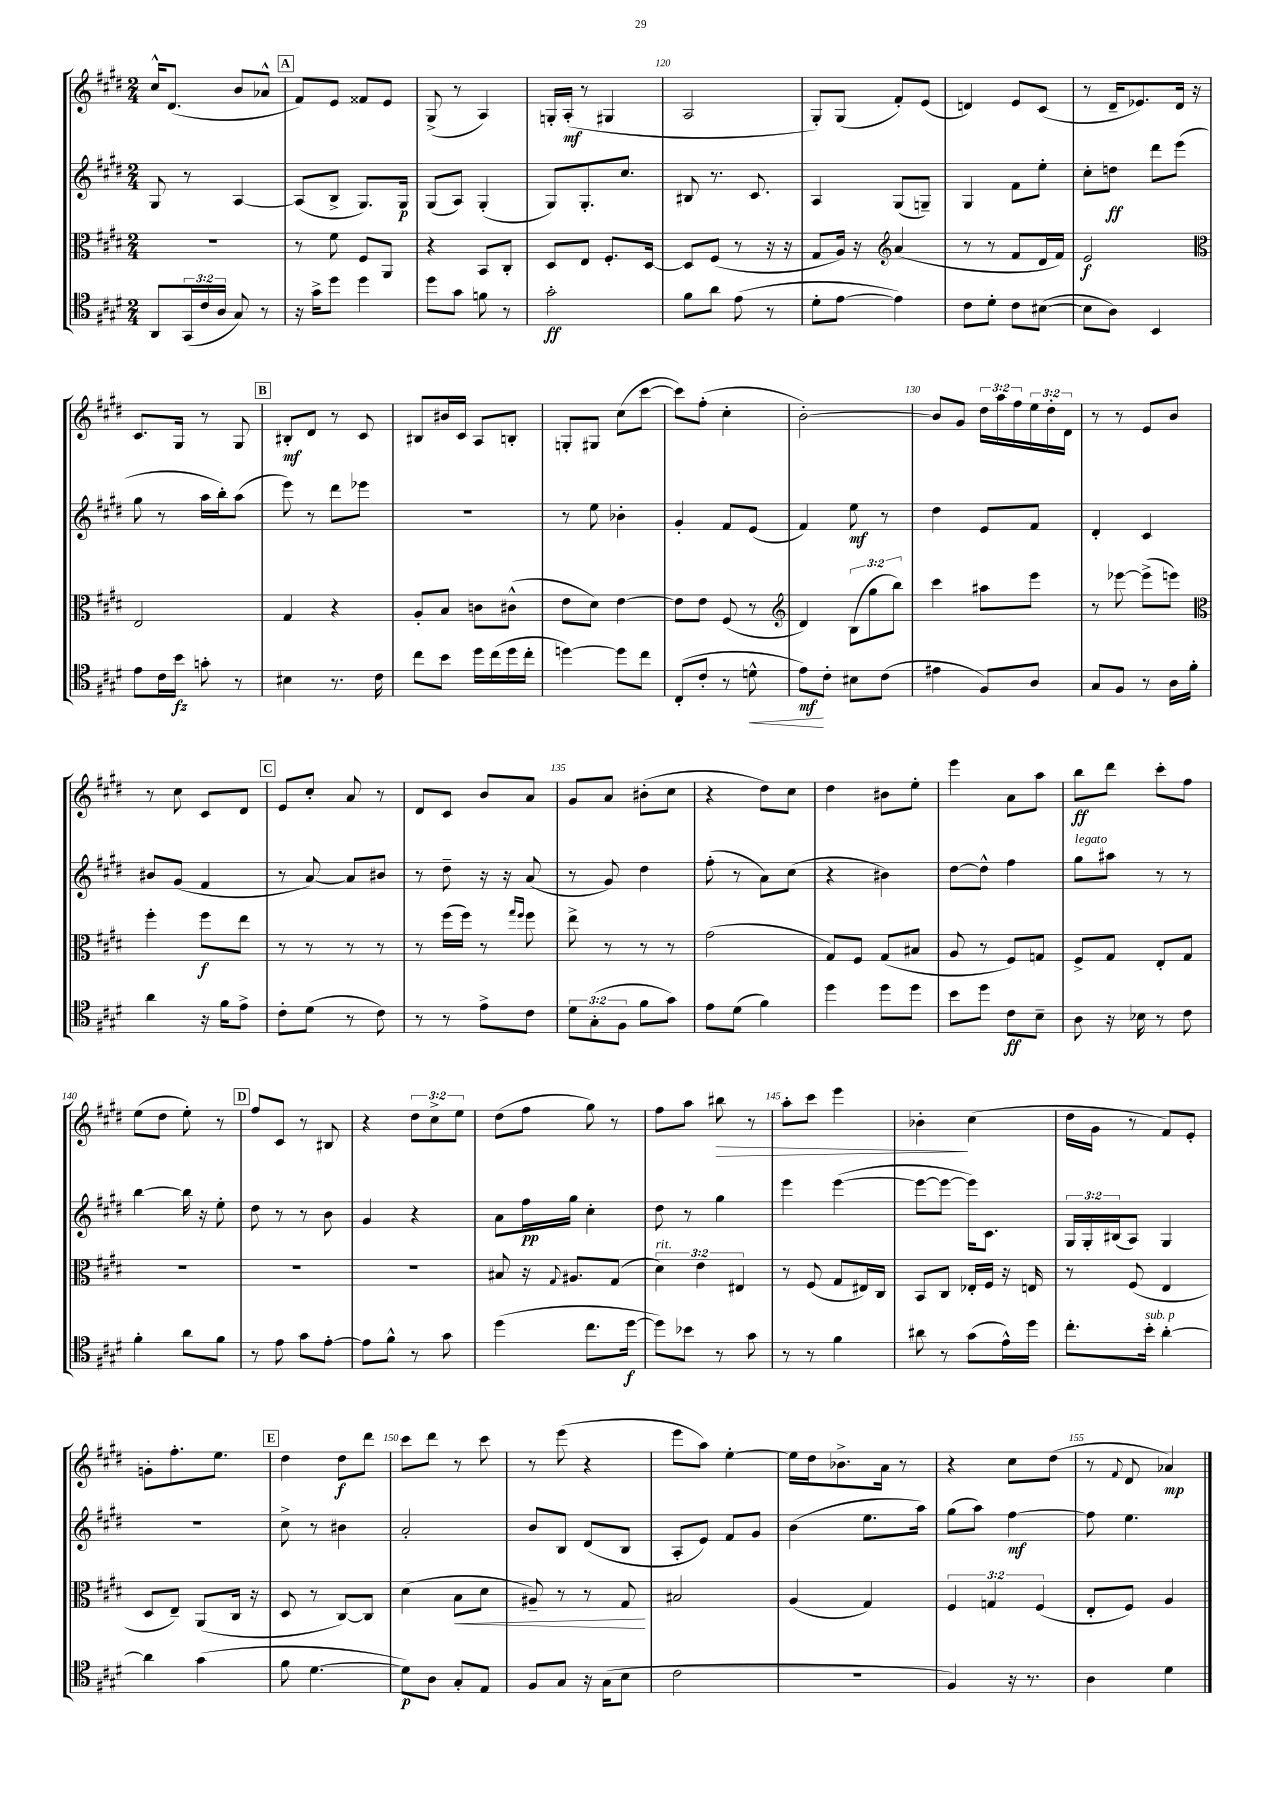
<<
\new StaffGroup <<
\new Staff = "s0" {
    \clef treble \key e \major \numericTimeSignature \time 2/4 \override Staff.TupletNumber.text = #tuplet-number::calc-fraction-text
    cis''16-^ dis'8.( b'8 aes'8-^ |
    \mark \markup { \box "A" } fis'8) e'8 fisis'8 e'8 |
    gis8->( r8 a4) |
    g16-. a16-.\mf( r8 gis4 |
    a2 |
    gis8-.) gis8( fis'8-.) e'8( |
    d'4) e'8 cis'8( |
    r8 dis'16-- ees'8.) dis'16 r16 |
    cis'8. gis16 r8 gis8 |
    \mark \markup { \box "B" } bis8-.\mf dis'8 r8 cis'8 |
    bis8 bis'16 cis'16 a8 b8-. |
    g8-. gis8 cis''8( cis'''8~ |
    cis'''8) fis''8-.( cis''4-. |
    b'2~-.) |
    b'8 gis'8 \tuplet 3/2 { dis''16 a''16 fis''16 } \tuplet 3/2 { e''16 dis''16-. dis'16 } |
    r8 r8 e'8 b'8 |
    r8 cis''8 cis'8 dis'8 |
    \mark \markup { \box "C" } e'8 cis''8-. a'8 r8 |
    dis'8 cis'8 b'8 a'8 |
    gis'8 a'8 bis'8-.( cis''8 |
    r4 dis''8) cis''8 |
    dis''4 bis'8 e''8-. |
    e'''4 a'8 a''8 |
    b''8\ff dis'''8 cis'''8-. fis''8 |
    e''8( dis''8 e''8-.) r8 |
    \mark \markup { \box "D" } fis''8 cis'8 r8 bis8 |
    r4 \tuplet 3/2 { dis''8 cis''8-> e''8 } |
    dis''8( fis''8 gis''8) r8 |
    fis''8 a''8 bis''8\> r8 |
    a''8-. cis'''8 e'''4 |
    bes'4-.\! cis''4( |
    dis''16 gis'16 r8 fis'8) e'8-. |
    g'8-. fis''8.-. e''8. |
    \mark \markup { \box "E" } dis''4 dis''8\f dis'''8 |
    cis'''8 dis'''8 r8 cis'''8 |
    r8 e'''8( r4 |
    e'''8 a''8) e''4~-. |
    e''16 dis''16 bes'8.-> a'16 r8 |
    r4 cis''8 dis''8( |
    r8 \appoggiatura { fis'8 } dis'8 aes'4\mp) \bar "|." |
}
\new Staff = "s1" {
    \clef treble \key e \major \numericTimeSignature \time 2/4 \override Staff.TupletNumber.text = #tuplet-number::calc-fraction-text
    gis8 r8 a4~ |
    \mark \markup { \box "A" } a8( b8-> gis8.) gis16\p |
    gis8( a8) gis4-.( |
    gis8) gis8.-. cis''8. |
    bis8 r8. cis'8. |
    a4 gis8( g8--) |
    gis4 fis'8 e''8-. |
    cis''8-. d''8\ff dis'''8 e'''8( |
    gis''8 r8 a''16 b''16-.) a''8( |
    \mark \markup { \box "B" } e'''8) r8 dis'''8 ees'''8 |
    r2 |
    r8 e''8 bes'4-. |
    gis'4-. fis'8 e'8( |
    fis'4) e''8\mf r8 |
    dis''4 e'8 fis'8 |
    dis'4-. cis'4 |
    bis'8 gis'8( fis'4 |
    \mark \markup { \box "C" } r8 a'8~) a'8 bis'8 |
    r8 dis''8-- r16 r16 a'8( |
    r8 gis'8) dis''4 |
    fis''8-.( r8 a'8) cis''8( |
    r4 bis'4) |
    dis''8~ dis''8-^ fis''4 |
    gis''8^\markup { \italic "legato" } ais''8 r8 r8 |
    b''4~ b''16 r16 e''8-. |
    \mark \markup { \box "D" } dis''8 r8 r8 b'8 |
    gis'4 r4 |
    a'8 fis''16\pp gis''16 cis''4-. |
    dis''8 r8 gis''4 |
    e'''4 e'''4~( |
    e'''8~ e'''8~ e'''16) cis'8. |
    \tuplet 3/2 { gis16 gis16-. bis16( } a8) gis4 |
    R2 |
    \mark \markup { \box "E" } cis''8-> r8 bis'4 |
    a'2-. |
    b'8 b8 dis'8( b8 |
    a8-. e'8) fis'8 gis'8 |
    b'4( e''8. a''16) |
    gis''8( a''8) fis''4~\mf |
    fis''8 e''4. \bar "|." |
}
\new Staff = "s2" {
    \clef alto \key e \major \numericTimeSignature \time 2/4 \override Staff.TupletNumber.text = #tuplet-number::calc-fraction-text
    R2 |
    \mark \markup { \box "A" } r8 fis'8 fis8 a,8 |
    r4 b,8 cis8-. |
    dis8 e8 fis8.-. dis16~ |
    dis8 fis8( r8 r16 r16 |
    gis8 a16) r16 \clef treble a'4( |
    r8 r8 fis'8 dis'16 fis'16) |
    e'2\f |
    \clef alto e2 |
    \mark \markup { \box "B" } gis4 r4 |
    a8-. b8 c'8 cis'8-^( |
    e'8 dis'8) e'4~ |
    e'8 e'8 fis8( r8 |
    \clef treble dis'4) \tuplet 3/2 { b8( gis''8 b''8) } |
    cis'''4 ais''8 e'''8 |
    r8 ees'''8~ ees'''8->( e'''8) |
    \clef alto fis''4-. fis''8\f e''8 |
    \mark \markup { \box "C" } r8 r8 r8 r8 |
    r8 fis''16( fis''16) r8 \grace { gis''16 fis''16 } fis''8 |
    e''8-> r8 r8 r8 |
    gis'2( |
    gis8) fis8 gis8( bis8 |
    a8 r8 fis8) g8 |
    fis8-> gis8 e8-. gis8 |
    R2 |
    \mark \markup { \box "D" } R2 |
    R2 |
    bis8 r16 \appoggiatura { gis8 } ais8. gis8( |
    \tuplet 3/2 { dis'4^\markup { \italic "rit." }) e'4 eis4 } |
    r8 fis8( gis8 eis16) cis16 |
    b,8 cis8 ees16-. fis16 r16 e16 |
    r8 fis8( e4 |
    dis8 e8--) a,8( cis16 r16 |
    \mark \markup { \box "E" } dis8 r8 cis8~) cis8 |
    dis'4( b8\< dis'8 |
    ais8--) r8 r8 gis8\! |
    bis2 |
    a4( gis4) |
    \tuplet 3/2 { fis4 g4 fis4( } |
    e8-. fis8) a4 \bar "|." |
}
\new Staff = "s3" {
    \clef tenor \key e \major \numericTimeSignature \time 2/4 \override Staff.TupletNumber.text = #tuplet-number::calc-fraction-text
    a,8 \tuplet 3/2 { gis,16( cis'16 a16 } gis8) r8 |
    \mark \markup { \box "A" } r16 gis'16-> dis''8 dis''4 |
    dis''8 gis'8 f'8 r8 |
    gis'2-.\ff |
    fis'8 a'8 e'8( r8 |
    dis'8-. e'8~ e'4) |
    cis'8 dis'8-. cis'8 bis8~( |
    bis8 a8) b,4 |
    e'8 cis'16 b'16\fz g'8-. r8 |
    \mark \markup { \box "B" } bis4 r8. cis'16 |
    cis''8 b'8 dis''16 cis''16( dis''16 cis''16-. |
    d''4~) d''8 cis''8 |
    cis8-.( cis'8-. r8 d'8-^\< |
    e'8\mf\!) cis'8-. bis8 cis'8( |
    eis'4 fis8) a8 |
    gis8 fis8 r8 a16 fis'16-. |
    a'4 r16 fis'16 e'8-> |
    \mark \markup { \box "C" } cis'8-. dis'8( r8 cis'8) |
    r8 r8 e'8-> cis'8 |
    \tuplet 3/2 { dis'8 gis8-.( fis8 } fis'8 gis'8) |
    e'8 dis'8( fis'4) |
    dis''4 dis''8 dis''8 |
    b'8 dis''8 cis'8\ff b8-- |
    a8 r16 bes16 r8 cis'8 |
    fis'4-. a'8 fis'8 |
    \mark \markup { \box "D" } r8 e'8 gis'8 e'8~-. |
    e'8 fis'8-^ r8 gis'8 |
    dis''4( cis''8. dis''16~\f |
    dis''8) bes'8 r8 gis'8 |
    r8 r8 fis'4 |
    ais'8 r8 gis'8( e'16-^) dis''16 |
    cis''8.-. b'16-.^\markup { \italic "sub. p" } a'4~-. |
    a'4 gis'4( |
    \mark \markup { \box "E" } fis'8 dis'4.~ |
    dis'8\p) a8 gis8-. e8 |
    fis8 gis8 r16 gis16( b8 |
    cis'2 |
    R2 |
    fis4) r16 r8. |
    a4 dis'4 \bar "|." |
}
>>
>>
\layout { \context { \Score currentBarNumber = #116 \override BarNumber.break-visibility = ##(#f #t #t) barNumberVisibility = #(every-nth-bar-number-visible 5) } }
